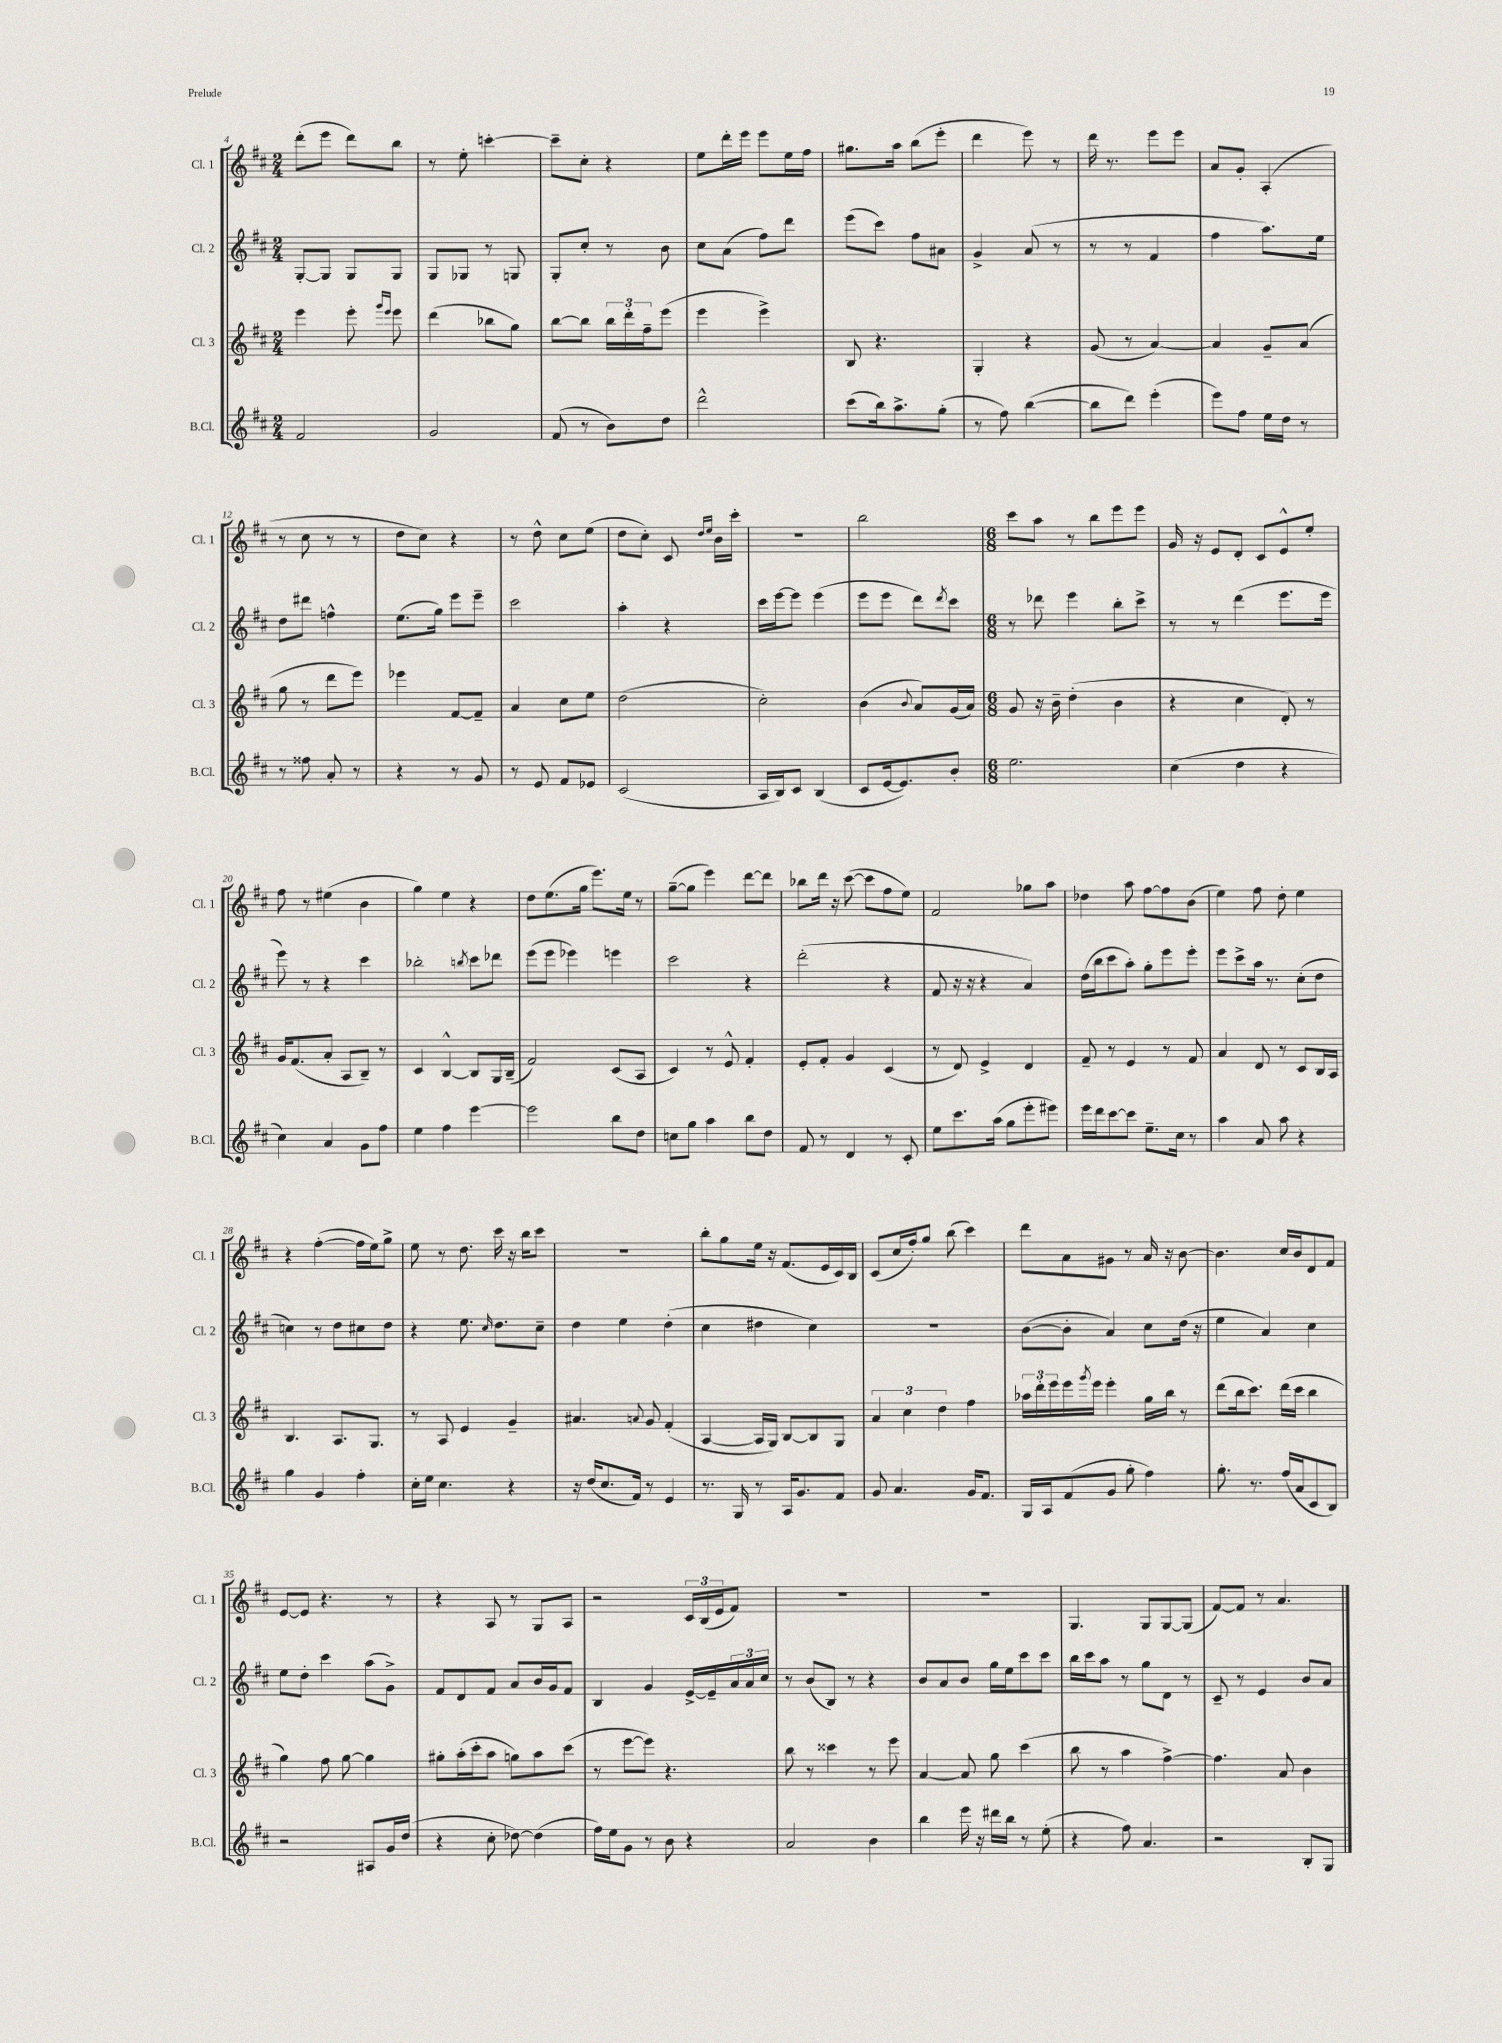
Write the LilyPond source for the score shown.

<<
\new StaffGroup <<
\new Staff = "s0" \with { instrumentName = "Cl. 1" shortInstrumentName = "Cl. 1" } {
    \clef treble \key d \major \numericTimeSignature \time 2/4
    d'''8-.( e'''8 d'''8) b''8 |
    r8 e''8-. c'''4~-. |
    c'''8-- cis''8-. r4 |
    e''8 d'''16-. e'''16 e'''8 e''16 fis''16 |
    gis''8. a''16 b''8( e'''8-. |
    d'''4 e'''8) r8 |
    d'''16 r8. e'''8 e'''8 |
    a'8 g'8-. a4-.( |
    r8 cis''8 r8 r8 |
    d''8 cis''8) r4 |
    r8 d''8-^ cis''8 e''8( |
    d''8 cis''8-.) cis'8 \grace { d''16 e''16 } b'16 cis'''16-. |
    r2 |
    b''2 |
    \numericTimeSignature \time 6/8 cis'''8 a''8 r8 b''8 e'''8 e'''8 |
    g'16 r16 e'8 d'8-. cis'8 e'8-^ e''8-. |
    fis''8 r8 eis''4( b'4 |
    g''4) e''4 r4 |
    d''8 e''8.( g''16 e'''8.) e''16 r8 |
    g''8~--( g''8 e'''4) d'''8~ d'''8 |
    bes''8 d'''16 r16 cis'''8~( cis'''8 fis''8 e''8) |
    fis'2 ges''8 a''8 |
    des''4 a''8 fis''8~ fis''8 b'8( |
    e''4) fis''8 d''8-. e''4 |
    r4 fis''4~-.( fis''16 e''16) g''8-> |
    e''8 r8 d''8. cis'''16 r16 b''16 cis'''8 |
    R2. |
    b''8-. g''8 e''16 r16 fis'8.( e'16 cis'16) b16 |
    cis'8( cis''16 fis''16-.) g''8 b''8( cis'''4) |
    d'''8 a'8 gis'8 r8 a'16 r16 b'8~ |
    b'4. cis''16 b'16 d'8 fis'8 |
    e'8~ e'8 r4. r8 |
    r4 a8 r8 g8 a8 |
    r2 \tuplet 3/2 { cis'16 b16( e'16 } fis'8) |
    R2. |
    R2. |
    g4. g8 g8~ g8( |
    fis'8~) fis'8 r8 a'4. \bar "|." |
}
\new Staff = "s1" \with { instrumentName = "Cl. 2" shortInstrumentName = "Cl. 2" } {
    \clef treble \key d \major \numericTimeSignature \time 2/4
    g8~-. g8 g8 g8 |
    g8 ges8 r8 g8 |
    g8-. cis''8-. r8 b'8 |
    cis''8 a'8( fis''8) d'''8 |
    e'''8( cis'''8) fis''8 ais'8 |
    g'4-> a'8( r8 |
    r8 r8 fis'4 |
    fis''4 a''8.) e''16 |
    d''8 dis'''8 f''4-^ |
    e''8.( g''16) e'''8 e'''8-- |
    cis'''2 |
    a''4-. r4 |
    cis'''16 e'''16~ e'''8 e'''4( |
    e'''8 e'''8 d'''8) \acciaccatura { d'''8 } cis'''8 |
    \numericTimeSignature \time 6/8 r8 des'''8 e'''4 b''8-. cis'''8-> |
    r8 r8 d'''4( e'''8. e'''16 |
    e'''8) r8 r4 cis'''4 |
    bes''2-. \acciaccatura { b''8 } cis'''8 des'''8 |
    e'''8( e'''8 ees'''4) e'''4 |
    cis'''2 r4 |
    d'''2-.( r4 |
    fis'8 r16 r16 r4 a'4) |
    d''16( b''16 cis'''8 a''8-.) g''8-. e'''8 e'''8-. |
    e'''8 cis'''8-> a''16 r8. cis''8-.( d''8 |
    c''4) r8 d''8 cis''8 d''8 |
    r4 e''8. \grace { cis''16 } d''8. cis''8-- |
    d''4 e''4 d''4-.( |
    cis''4 dis''4 cis''4) |
    R2. |
    b'8~( b'8-. a'4) cis''8 d''16( r16 |
    e''4 a'4) cis''4 |
    e''8 d''8-. cis'''4 a''8( g'8->) |
    fis'8 d'8 fis'8 a'8 b'16 g'16 fis'8 |
    b4 g'4 e'16~-> e'16-- \tuplet 3/2 { a'16 a'16 cis''16 } |
    r8 b'8( b8) r8 r4 |
    b'8 a'8 b'8 g''16 e''16 cis'''8 cis'''8 |
    b''16 cis'''16 a''8 r8 g''8 d'8 r8 |
    cis'8-- r8 e'4 b'8 a'8 \bar "|." |
}
\new Staff = "s2" \with { instrumentName = "Cl. 3" shortInstrumentName = "Cl. 3" } {
    \clef treble \key d \major \numericTimeSignature \time 2/4
    e'''4 e'''8-. \grace { g'''16 e'''16 } e'''8 |
    d'''4( bes''8 g''8) |
    b''8~ b''8 \tuplet 3/2 { b''16 d'''16-. fis''16-- } e'''8( |
    e'''4 e'''4->) |
    b8 r4. |
    g4-. r4 |
    g'8( r8 a'4~) |
    a'4 g'8-- a'8( |
    g''8 r8 d'''8 e'''8) |
    ees'''4 fis'8~ fis'8-- |
    a'4 cis''8 e''8 |
    d''2( |
    cis''2-.) |
    b'4( \appoggiatura { b'8 } a'8) g'16( a'16) |
    \numericTimeSignature \time 6/8 g'8 r16 b'16-- d''4-.( b'4 |
    r4 cis''4 d'8-.) r8 |
    g'16 fis'8.( a'8-. a8 b8--) r8 |
    cis'4 b4~-^ b8 g16 b16--( |
    fis'2) cis'8( a8 |
    cis'4) r8 e'8-^ fis'4-. |
    e'8-. fis'8-. g'4 cis'4( |
    r8 d'8) e'4-> d'4 |
    fis'8-- r8 e'4 r8 fis'8 |
    a'4 d'8 r8 cis'8 b16 a16 |
    b4. a8. g8. |
    r8 a8 e'4 g'4-- |
    ais'4. \appoggiatura { a'8 } g'8 fis'4-.( |
    a4~ a16 g16) b8~ b8 g8 |
    \tuplet 3/2 { a'4 cis''4 d''4 } fis''4 |
    \tuplet 3/2 { aes''16 d'''16-. e'''16 } e'''16 \acciaccatura { g'''8 } e'''16 e'''4-. g''16 b''16 r8 |
    d'''8( b''16 cis'''8.) d'''16( cis'''16 b''4 |
    g''4) fis''8 g''8~ g''4 |
    gis''8-. a''16-.( cis'''16-. a''8 g''8) a''8 cis'''8( |
    r8 e'''8~ e'''8) r4. |
    b''8 r8 cisis'''4 r8 e'''8 |
    a'4~ a'8 g''8 cis'''4( |
    b''8 r8 a''4 fis''4~->) |
    fis''4. a'8 b'4 \bar "|." |
}
\new Staff = "s3" \with { instrumentName = "B.Cl." shortInstrumentName = "B.Cl." } {
    \clef treble \key d \major \numericTimeSignature \time 2/4
    fis'2 |
    g'2 |
    fis'8( r8 b'8) d''8 |
    d'''2-^ |
    cis'''8( b''16) a''8.-> g''8-.( |
    r8 fis''8) b''4~( |
    b''8 d'''8) e'''4-.( |
    e'''8) fis''8 e''16 d''16 r8 |
    r8 fisis''8 a'8-. r8 |
    r4 r8 g'8 |
    r8 e'8 fis'8 ees'8 |
    cis'2( |
    a16 b16) cis'8 b4( |
    cis'8 e'16~ e'8.) b'8-. |
    \numericTimeSignature \time 6/8 e''2. |
    cis''4( d''4 r4 |
    cis''4) a'4 g'8 fis''8 |
    e''4 fis''4 e'''4~ |
    e'''2 b''8 d''8 |
    c''8 g''8 a''4 b''8 d''8 |
    fis'8 r8 d'4 r8 cis'8-. |
    e''8 cis'''8. a''16( g''8 e'''8-. eis'''8) |
    e'''16 d'''16 cis'''8~ cis'''8 e''8.-- cis''16 r8 |
    a''4 a'8 a''8 r4 |
    g''4 g'4 fis''4-. |
    cis''16-. e''16 cis''4. r4 |
    r16 d''16( cis''8. fis'16) r8 e'4 |
    r8. g16 r8 a16 g'8. fis'8 |
    g'8 a'4. g'16 fis'8. |
    g16 a16 fis'8( g'8 g''8-. fis''4) |
    g''8.-. r8. fis''16( a'16 cis'8 b8) |
    r2 ais8 g'16 d''16( |
    r4 cis''8-. des''8~) des''4( |
    fis''16) e''16 g'8 r8 b'8 r4 |
    a'2 b'4 |
    b''4 e'''16 r16 dis'''16 b''16 r8 e''8-.( |
    r4 fis''8) a'4. |
    r2 b8-. g8 \bar "|." |
}
>>
>>
\layout { \context { \Score currentBarNumber = #4 } }
